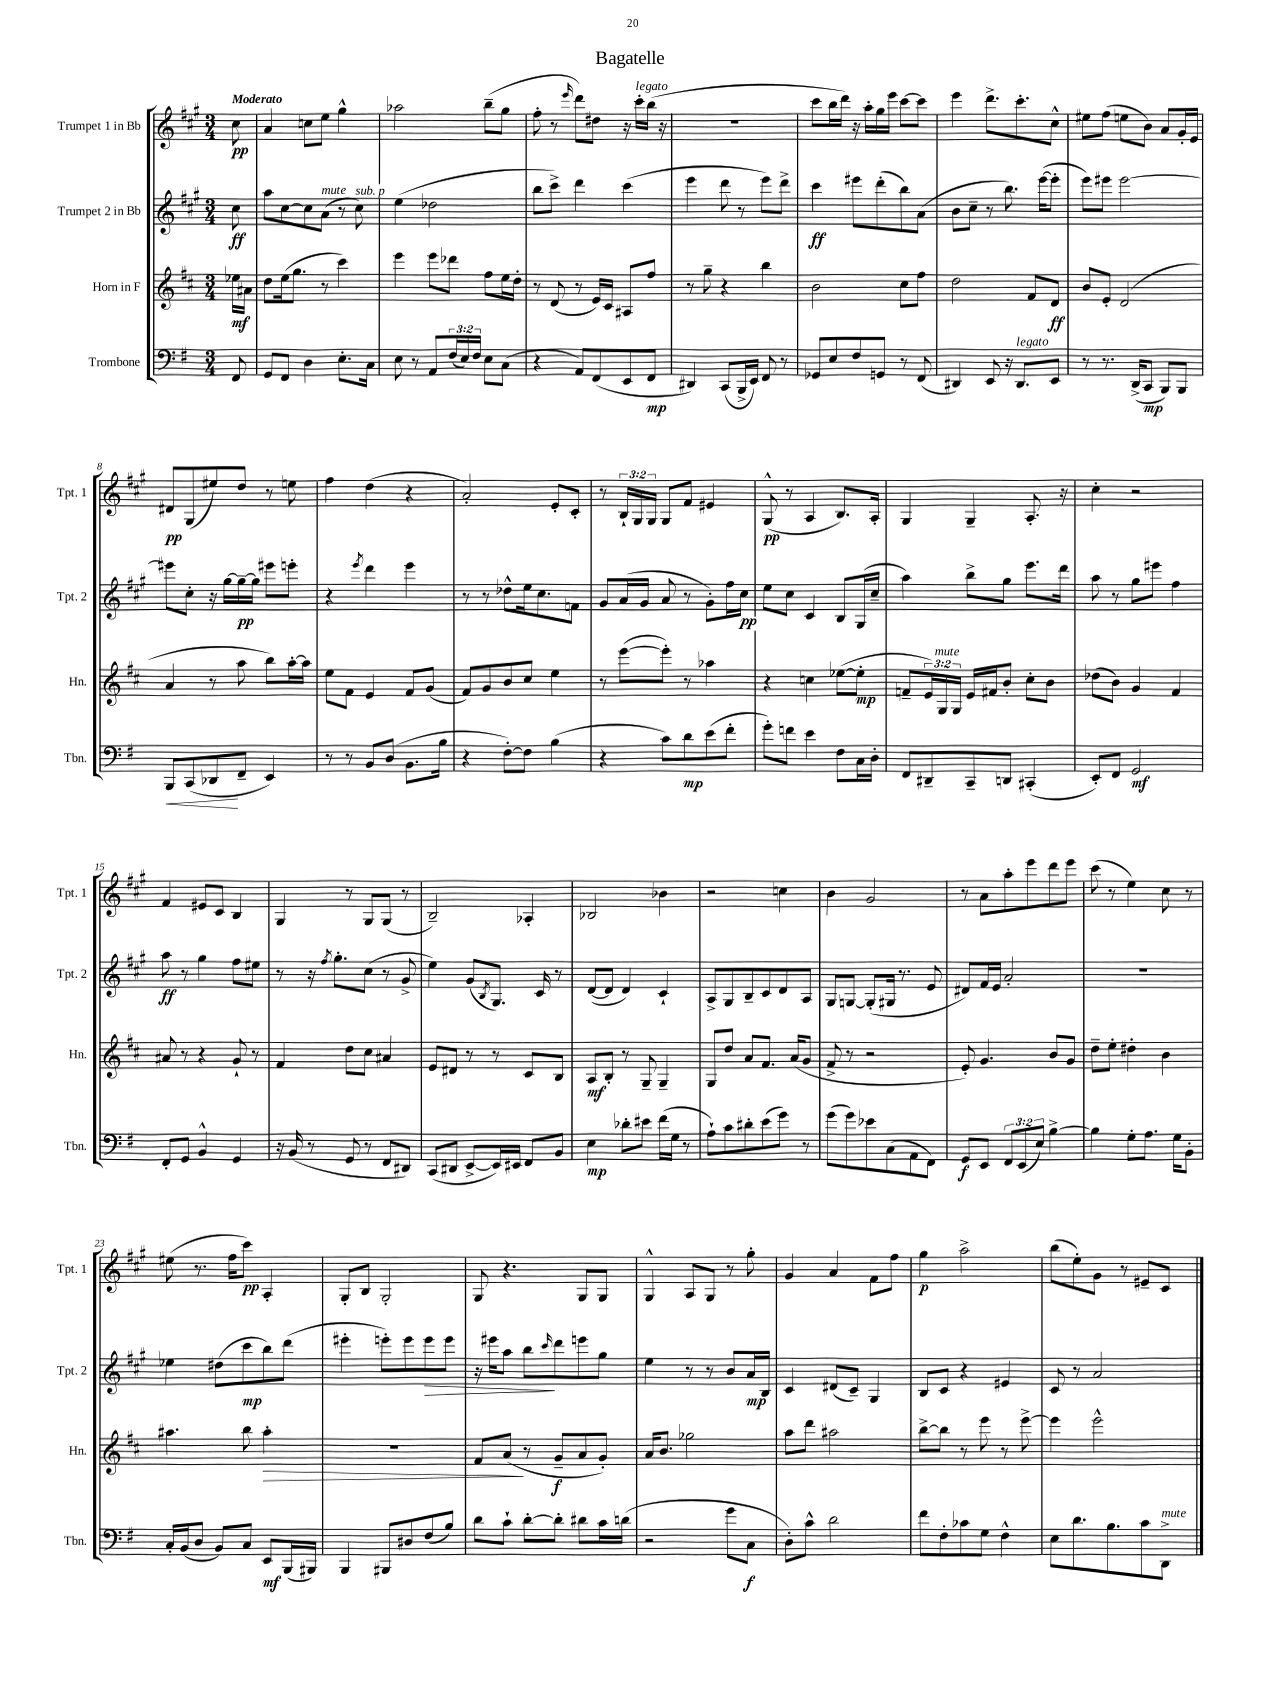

**kern	**dynam	**kern	**dynam	**kern	**dynam	**kern	**dynam
*part4	*part4	*part3	*part3	*part2	*part2	*part1	*part1
*staff4	*staff4	*staff3	*staff3	*staff2	*staff2	*staff1	*staff1
*I"Trombone	*	*I"Horn in F	*	*I"Trumpet 2 in Bb	*	*I"Trumpet 1 in Bb	*
*I'Tbn.	*	*I'Hn.	*	*I'Tpt. 2	*	*I'Tpt. 1	*
*clefF4	*	*clefG2	*	*clefG2	*	*clefG2	*
*k[f#]	*	*k[f#c#]	*	*k[f#c#g#]	*	*k[f#c#g#]	*
*M3/4	*	*M3/4	*	*M3/4	*	*M3/4	*
=	=	=	=	=	=	=	=
!	!	!	!	!	!	!LO:TX:a:B:t=Moderato	!
8FF#/	.	16ee-X\LL	mf	8cc#\	ff	8cc#\	pp
.	.	16a#X\JJ	.	.	.	.	.
=1	=1	=1	=1	=1	=1	=1	=1
8GG/L	.	8dd\L	.	8aa\L	.	4a/	.
8FF#/J	.	(16ee\k	.	[8cc#\	.	.	.
.	.	8.gg\J	.	.	.	.	.
4D\	.	.	.	8cc#\]	.	8ccn\L	.
!	!	!	!	!LO:TX:a:i:t=mute	!	!	!
.	.	8r	.	(8a\J	.	8ee\J	.
8.E'\L	.	4ccc#\)	.	8r	.	4gg#^^\	.
!	!	!	!	!LO:TX:a:i:t=sub. p	!	!	!
.	.	.	.	8cc#\)	.	.	.
16C\Jk	.	.	.	.	.	.	.
=2	=2	=2	=2	=2	=2	=2	=2
8E\	.	4eee\	.	(4ee\	.	2aa-X\	.
8r	.	.	.	.	.	.	.
8AA/L	.	8eee\L	.	2dd-X\	.	.	.
(24F#/L	.	8ddd-X\J	.	.	.	.	.
24E/)	.	.	.	.	.	.	.
24F#/JJ	.	.	.	.	.	.	.
8E\L	.	8ff#\L	.	.	.	(8bb~\L	.
(8C\J	.	16ee\L	.	.	.	8gg#\J	.
.	.	16dd'\JJ	.	.	.	.	.
=3	=3	=3	=3	=3	=3	=3	=3
4r	.	8r	.	8bb\L	.	8ff#'\	.
.	.	(8d/	.	8ccc#^\J)	.	8r	.
.	.	.	.	.	.	16qqeee/	.
8AA/L)	.	8r	.	4ddd\	.	8ddd\L)	.
(8FF#/	.	16e/LL)	.	.	.	8dd#X\J	.
.	.	16c#/JJ	.	.	.	.	.
8EE/	.	8A#X/L	.	(4ccc#\	.	16r	.
!	!	!	!	!	!	!LO:TX:a:i:t=legato	!
.	.	.	.	.	.	16ccc#'\LL	.
8FF#/J	mp	8ff#/J	.	.	.	(16bb\JJ	.
.	.	.	.	.	.	16r	.
=4	=4	=4	=4	=4	=4	=4	=4
4DD#X/)	.	8r	.	4eee\	.	2.r	.
.	.	8gg~\	.	.	.	.	.
(8CC/L	.	4r	.	8ddd\	.	.	.
16BBB^/L	.	.	.	8r	.	.	.
16EE/JJ)	.	.	.	.	.	.	.
8FF#/	.	4bb\	.	8eee\L)	.	.	.
8r	.	.	.	8ddd^\J	.	.	.
=5	=5	=5	=5	=5	=5	=5	=5
8GG-X/L	.	2b\	.	4ccc#\	ff	8ccc#\L	.
8E/	.	.	.	.	.	16bb\L	.
.	.	.	.	.	.	16ddd\JJ)	.
8F#/	.	.	.	8eee#X\L	.	16r	.
.	.	.	.	.	.	16aa'\LL	.
8GGn/J	.	.	.	(8ddd'\	.	16gg#\	.
.	.	.	.	.	.	16eee\JJ	.
8r	.	8cc#\L	.	8bb\)	.	[8ccc#\L	.
(8FF#/	.	8ff#\J	.	(8a\J	.	8ccc#\J]	.
=6	=6	=6	=6	=6	=6	=6	=6
4DD#X/)	.	2dd\	.	8b\L	.	4eee\	.
.	.	.	.	8cc#~\J	.	.	.
8EE/	.	.	.	8r	.	8.ddd^\L	.
16r	.	.	.	8.bb\)	.	.	.
!LO:TX:a:i:t=legato	!	!	!	!	!	!	!
8.DD#/L	.	.	.	.	.	8.ccc#'\	.
.	.	8f#/L	.	.	.	.	.
.	.	.	.	([16eee\KL	.	.	.
8EE/J	.	8d/J	ff	8eee'\J]	.	8cc#^^\J	.
=7	=7	=7	=7	=7	=7	=7	=7
8r	.	8b/L	.	8eee\L)	.	8ee#X\L	.
8.r	.	8e'/J	.	8eee#X\J	.	(8ff#\J	.
.	.	(2d/	.	[2eee#\	.	8een\L	.
(16DD^/KL	.	.	.	.	.	.	.
8CC/J	mp	.	.	.	.	8b\J)	.
8BBB/L)	.	.	.	.	.	8a/L	.
8BBB/J	.	.	.	.	.	16g#'/L	.
.	.	.	.	.	.	16e/JJ	.
!!LO:LB:g=z
=8	=8	=8	=8	=8	=8	=8	=8
!	!LO:HP:b	!	!	!	!	!	!
8BBB/L	<	4a/	.	8eee#X\L]	.	8d#X/L	pp
(8CC/	.	.	.	8cc#'\J	.	(8G#/	.
8DD-X/	.	8r	.	16r	.	8ee#X/)	.
.	.	.	.	[16gg#\LL	.	.	.
8FF#~/J	[	8aa\	.	16gg#~\_	pp	8dd/J	.
.	.	.	.	16gg#\JJ]	.	.	.
4EE/)	.	8bb\L)	.	8eee#X\L	.	8r	.
.	.	[16aa'\L	.	8eeen'\J	.	8een\	.
.	.	16aa\JJ]	.	.	.	.	.
=9	=9	=9	=9	=9	=9	=9	=9
8r	.	8ee\L	.	4r	.	4ff#\	.
8r	.	8f#\J	.	.	.	.	.
.	.	.	.	8qeee/	.	.	.
8BB/L	.	4e/	.	4ddd\	.	(4dd\	.
(8D/J	.	.	.	.	.	.	.
8.BB\L	.	8f#/L	.	4eee\	.	4r	.
.	.	(8g/J	.	.	.	.	.
16B\Jk	.	.	.	.	.	.	.
=10	=10	=10	=10	=10	=10	=10	=10
4r	.	8f#/L)	.	8r	.	2a'/)	.
.	.	8g/	.	8r	.	.	.
[8F#'\L)	.	8b/	.	8dd-X^^\L	.	.	.
8F#\J]	.	8cc#/J	.	16ee\k	.	.	.
.	.	.	.	8.cc#\	.	.	.
(4B\	.	4ee\	.	.	.	8e'/L	.
.	.	.	.	8fn\J	.	8c#'/J	.
=11	=11	=11	=11	=11	=11	=11	=11
4r	.	8r	.	8g#/L	.	8r	.
.	.	([8eee\L	.	(16a/L	.	24B`/LL	.
.	.	.	.	.	.	24G#/	.
.	.	.	.	16g#/JJ	.	.	.
.	.	.	.	.	.	24G#/JJ	.
8c\L)	.	8eee'\J])	.	8a/	.	8G#/L	.
8d\	mp	8r	.	8r	.	8f#/J	.
(8e\	.	4aa-X\	.	8g#'\L)	.	4e#X/	.
8f#'\J	.	.	.	16ff#\L	.	.	.
.	.	.	.	16cc#\JJ	pp	.	.
=12	=12	=12	=12	=12	=12	=12	=12
8g'\L)	.	4r	.	8ee\L	.	(8G#^^/	pp
8fn\J	.	.	.	8cc#\J	.	8r	.
4e\	.	4ccn\	.	4c#/	.	4A/	.
8F#\L	.	([8ee-X\L	.	8B/L	.	8.B/L)	.
16C\L	.	8ee-'\J]	mp	(16G#/L	.	.	.
16D'\JJ	.	.	.	16cc#~/JJ	.	16A'/Jk	.
=13	=13	=13	=13	=13	=13	=13	=13
8FF#/L	.	8fn~/L	.	4aa\)	.	4G#/	.
8DD#X~/	.	24e/L)	.	.	.	.	.
!	!	!LO:TX:a:i:t=mute	!	!	!	!	!
.	.	24G/	.	.	.	.	.
.	.	24G/JJ	.	.	.	.	.
8CC~/	.	16e/LL	.	8bb^\L	.	4G#~/	.
.	.	16f#X/J	.	.	.	.	.
8DDn/J	.	8b'/J	.	8gg#\J	.	.	.
(4CC#X'/	.	8cc#'\L	.	8.eee\L	.	8.A'/	.
.	.	8b\J	.	.	.	.	.
.	.	.	.	16ddd\Jk	.	16r	.
=14	=14	=14	=14	=14	=14	=14	=14
8EE'/L)	.	(8dd-X\L	.	8aa\	.	4cc#'\	.
8FF#/J	.	8b\J)	.	8r	.	.	.
2GG/	mf	4g/	.	8gg#\L	.	2r	.
.	.	.	.	8eee#X\J	.	.	.
.	.	4f#/	.	4ff#\	.	.	.
!!LO:LB:g=z
=15	=15	=15	=15	=15	=15	=15	=15
8FF#'/L	.	8a#X/	.	8aa\	ff	4f#/	.
8GG/J	.	8r	.	8r	.	.	.
4BB^^/	.	4r	.	4gg#\	.	8e#X/L	.
.	.	.	.	.	.	8c#/J	.
4GG/	.	8g`/	.	8ff#\L	.	4B/	.
.	.	8r	.	8ee#X\J	.	.	.
=16	=16	=16	=16	=16	=16	=16	=16
16r	.	4f#/	.	8r	.	4G#/	.
(16BB/	.	.	.	.	.	.	.
8r	.	.	.	16r	.	.	.
.	.	.	.	8qff#/	.	.	.
.	.	.	.	8.gg#'\L	.	.	.
8GG/	.	8dd\L	.	.	.	8r	.
8r	.	8cc#\J	.	(8cc#\J	.	8G#/L	.
8FF#/L	.	4a#X/	.	8r	.	(8G#/J	.
8DD#X/J)	.	.	.	8g#^/	.	8r	.
=17	=17	=17	=17	=17	=17	=17	=17
(8CC/L	.	8e/L	.	4ee\)	.	2B~/)	.
8DD#X/J	.	8d#X/J	.	.	.	.	.
[8EE^/L	.	8r	.	(8g#/L	.	.	.
.	.	.	.	8qB/	.	.	.
16EE/L])	.	8r	.	8.G#/J)	.	.	.
16EE#X/JJ	.	.	.	.	.	.	.
8FF#/L	.	8c#/L	.	.	.	4A-X'/	.
.	.	.	.	16c#/	.	.	.
8BB/J	.	8B/J	.	8r	.	.	.
=18	=18	=18	=18	=18	=18	=18	=18
4E\	mp	8A/L	mf	([8d/L	.	2B-X/	.
.	.	8B'/J	.	8d/J]	.	.	.
8d-X'\L	.	8r	.	4d/)	.	.	.
8e#X\J	.	8G~/	.	.	.	.	.
(16f#\LL	.	4G~/	.	4c#`/	.	4b-X\	.
16G\JJ	.	.	.	.	.	.	.
8r	.	.	.	.	.	.	.
=19	=19	=19	=19	=19	=19	=19	=19
8A`\L)	.	8G/L	.	8A^/L	.	2r	.
8c\	.	8dd/J	.	8G#/	.	.	.
8d#X'\	.	8a/L	.	8B~/	.	.	.
(8e\	.	8.f#/J	.	8c#/	.	.	.
8g\J)	.	.	.	8d/	.	4ccn\	.
.	.	(16a/KL	.	.	.	.	.
8r	.	8g/J	.	8A/J	.	.	.
=20	=20	=20	=20	=20	=20	=20	=20
(8g\L	.	8f#^/	.	8G#/L	.	4b\	.
8g\)	.	8r	.	[8Gn/J	.	.	.
8e-X\	.	2r	.	(8G'/L]	.	2g#/	.
(8C\	.	.	.	16G#X/Jk	.	.	.
.	.	.	.	8.r	.	.	.
8AA\	.	.	.	.	.	.	.
8FF#\J)	.	.	.	8e/	.	.	.
=21	=21	=21	=21	=21	=21	=21	=21
8GG/L	f	8e'/)	.	8d#X/L)	.	8r	.
8EE/J	.	4.g/	.	16f#/L	.	8a\L	.
.	.	.	.	16e/JJ	.	.	.
12FF#/L	.	.	.	2a'/	.	8aa'\	.
(12EE/	.	.	.	.	.	.	.
.	.	.	.	.	.	8eee\	.
12E/J)	.	.	.	.	.	.	.
[4B^\	.	8b/L	.	.	.	8ddd\	.
.	.	8g/J	.	.	.	8eee\J	.
=22	=22	=22	=22	=22	=22	=22	=22
4B\]	.	8dd~\L	.	2.r	.	(8ccc#\	.
.	.	8ee'\J	.	.	.	8r	.
8G'\L	.	4dd#X'\	.	.	.	4ee\)	.
8.A\J	.	.	.	.	.	.	.
.	.	4b\	.	.	.	8cc#\	.
16G\KL	.	.	.	.	.	.	.
8BB'\J	.	.	.	.	.	8r	.
!!LO:LB:g=z
=23	=23	=23	=23	=23	=23	=23	=23
16C'/LL	.	4.aa#X\	.	4ee-X\	.	(8ee#X\	.
(16BB/J	.	.	.	.	.	.	.
8D/J	.	.	.	.	.	8.r	.
8BB/L)	.	.	.	(8dd#X\L	.	.	.
.	.	.	.	.	.	16ff#\KL	.
8C/J	.	8bb\	.	8ccc#\	mp	8ccc#\J)	pp
!	!	!	!LO:HP:b	!	!	!	!
8EE/L	mf	4aa#'\	>	8bb\)	.	4A'/	.
(16BBB/L	.	.	.	(8ddd\J	.	.	.
16BBB#X/JJ)	.	.	.	.	.	.	.
=24	=24	=24	=24	=24	=24	=24	=24
4BBB/	.	2.r	.	4eee#X'\	.	8G#'/L	.
.	.	.	.	.	.	8B/J	.
8BBB#X/L	.	.	.	8eeen'\L)	.	2G#'/	.
8D#X/	.	.	.	8eee\	.	.	.
!	!	!	!	!	!LO:HP:b	!	!
(8F#/	.	.	.	8eee\	>	.	.
8B/J)	.	.	.	8eee\J	.	.	.
=25	=25	=25	=25	=25	=25	=25	=25
8d\L	.	8f#/L	.	16r	.	8G#/	.
.	.	.	.	16eee#X\KL	.	.	.
8c`\J	.	(8a/J	.	8aa\J	.	4.r	.
[8d'\L	.	8r	]	8bb\L	.	.	.
.	.	.	.	16qqccc#/	.	.	.
8d'\J]	.	8g~/L	f	8ddd\	]	.	.
8d#X\L	.	8a/	.	8eeen\	.	8G#/L	.
16c\L	.	8g'/J)	.	8gg#\J	.	8G#/J	.
(16dn\JJ	.	.	.	.	.	.	.
=26	=26	=26	=26	=26	=26	=26	=26
2r	.	16a/KL	.	4ee\	.	4G#^^/	.
.	.	8.b/J	.	.	.	.	.
.	.	2gg-X\	.	8r	.	8A/L	.
.	.	.	.	8r	.	8G#/J	.
8g\L	.	.	.	8b/L	.	8r	.
8C\J	f	.	.	16a/L	mp	8gg#'\	.
.	.	.	.	16B/JJ	.	.	.
=27	=27	=27	=27	=27	=27	=27	=27
8D'\L)	.	8aa\L	.	4c#/	.	4g#/	.
8c^^\J	.	8ddd\J	.	.	.	.	.
2d\	.	2aa#X\	.	(8d#X/L	.	4a/	.
.	.	.	.	8c#~/J)	.	.	.
.	.	.	.	4G#/	.	8f#\L	.
.	.	.	.	.	.	8ff#\J	.
=28	=28	=28	=28	=28	=28	=28	=28
8f#\L	.	[8bb^\L	.	8B/L	.	4gg#\	p
8F#'\	.	8bb\J]	.	8c#/J	.	.	.
8c-X\	.	8r	.	4r	.	2aa^\	.
8G\J	.	8eee\	.	.	.	.	.
4F#^^\	.	8r	.	4e#X/	.	.	.
.	.	[8eee^\	.	.	.	.	.
=29	=29	=29	=29	=29	=29	=29	=29
8E\L	.	4eee\]	.	8c#/	.	(8bb\L	.
8.d\	.	.	.	8r	.	8ee'\)	.
.	.	2eee^^\	.	2a/	.	8g#\J	.
8.B\	.	.	.	.	.	.	.
.	.	.	.	.	.	8r	.
8c\	.	.	.	.	.	8e#X~/L	.
!LO:TX:a:i:t=mute	!	!	!	!	!	!	!
8DD^\J	.	.	.	.	.	8c#/J	.
==	==	==	==	==	==	==	==
*-	*-	*-	*-	*-	*-	*-	*-
